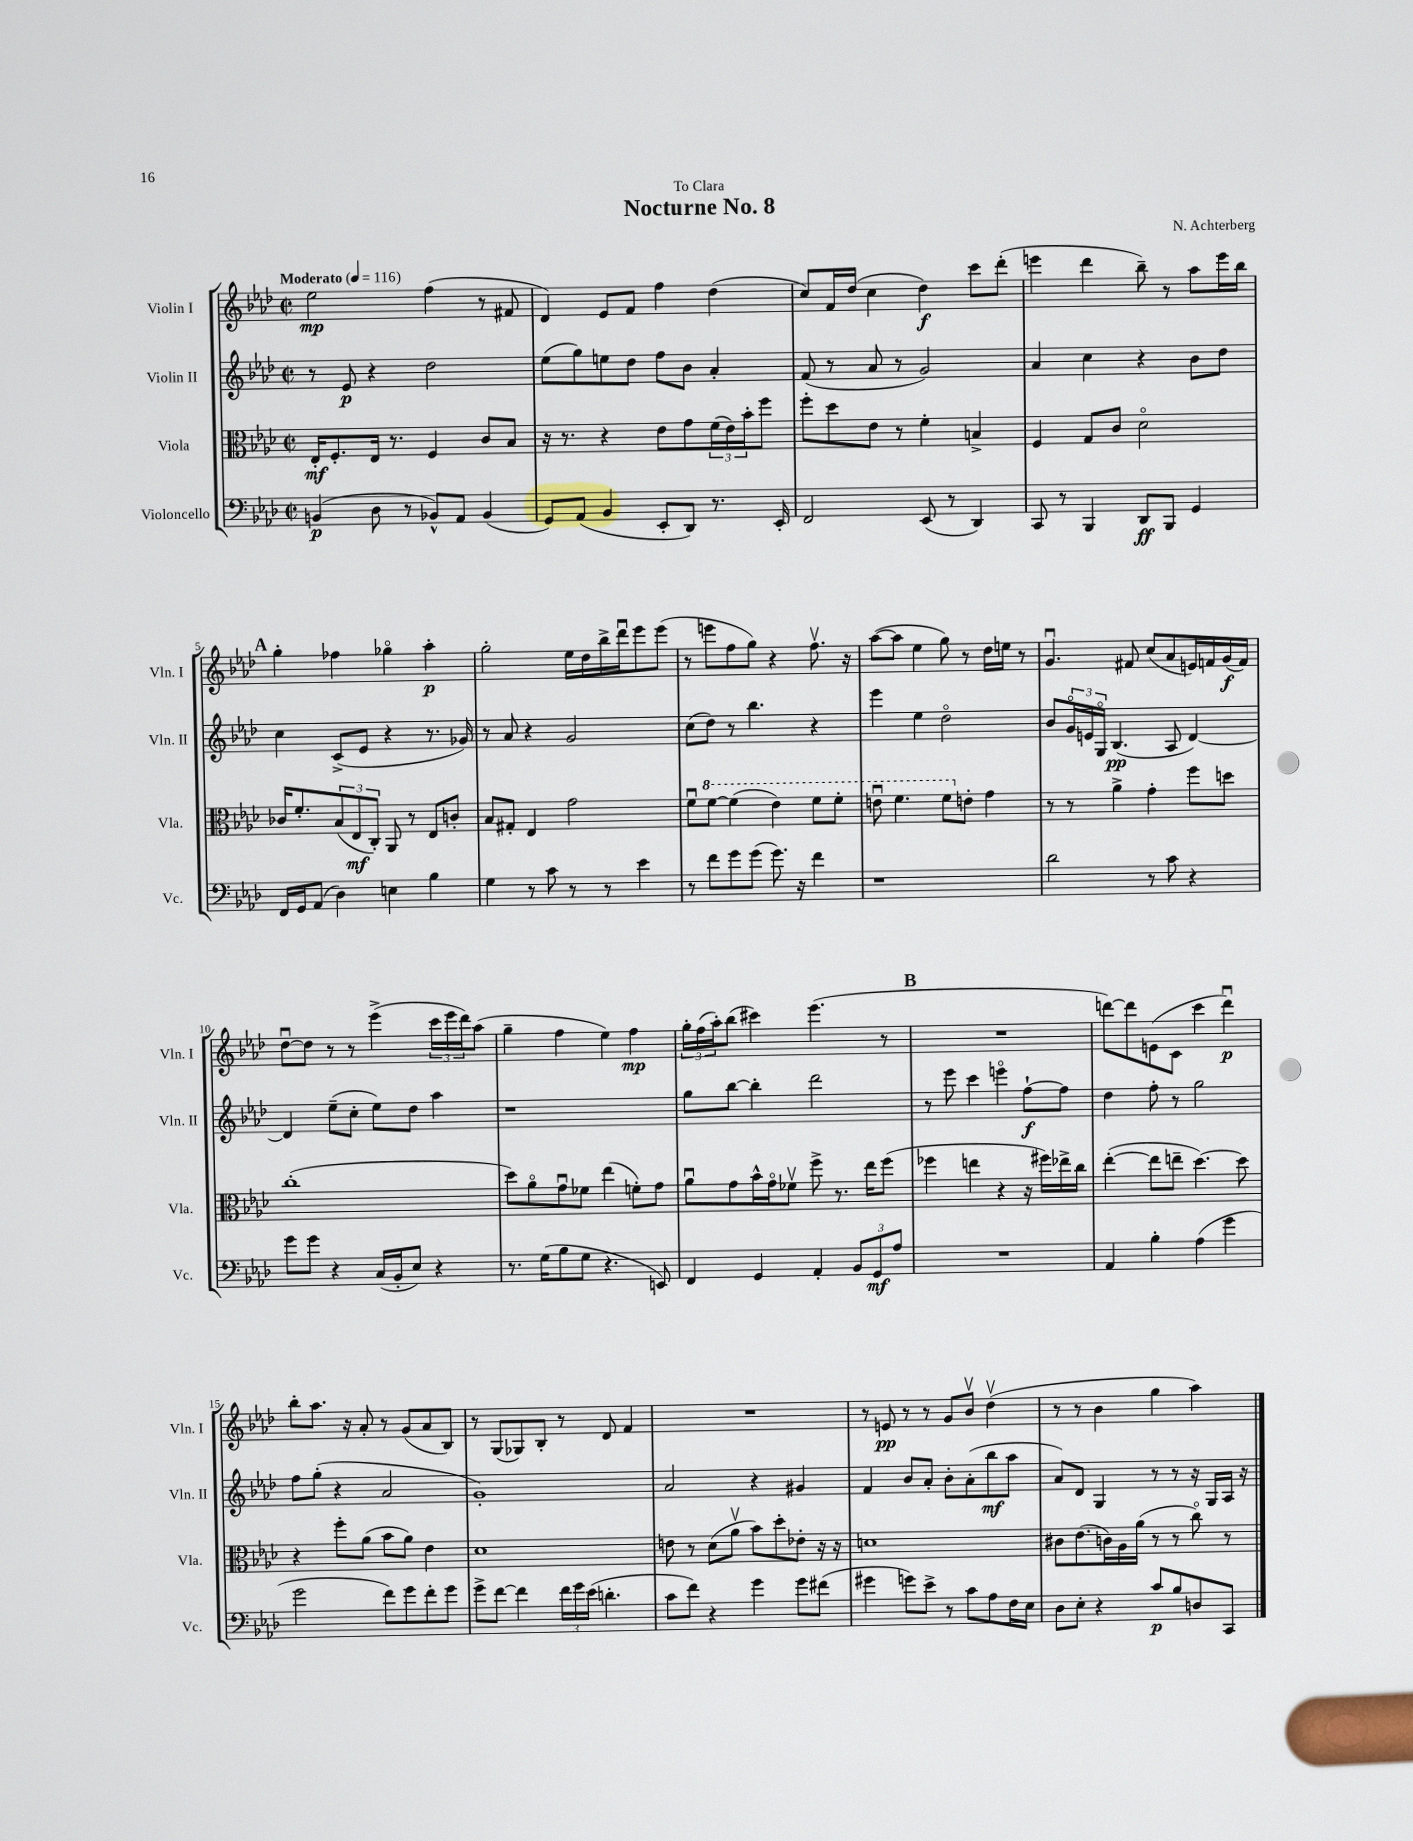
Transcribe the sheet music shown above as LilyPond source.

\header { title = "Nocturne No. 8" composer = "N. Achterberg" dedication = "To Clara" }
<<
\new StaffGroup <<
\new Staff = "s0" \with { instrumentName = "Violin I" shortInstrumentName = "Vln. I" } {
    \clef treble \key aes \major \defaultTimeSignature \time 2/2 \tempo "Moderato" 4 = 116
    ees''2\mp f''4( r8 fis'8 |
    des'4) ees'8 f'8 f''4 des''4( |
    c''8) f'16 des''16( c''4 des''4\f) c'''8 des'''8-.( |
    e'''4 des'''4 bes''8--) r8 aes''8 e'''16 bes''16 |
    \mark \markup { \bold "A" } g''4-. fes''4 ges''4\flageolet aes''4-.\p |
    g''2-. ees''16 des''16 bes''16-> des'''16\downbow ees'''8 ees'''8( |
    r8 e'''8 f''8 g''8) r4 f''8.\upbow r16 |
    aes''8~( aes''8 ees''4 g''8) r8 des''16 e''16 r8 |
    g'4.\downbow fis'8 c''8( aes'8 e'16) f'16 g'16\f( f'16) |
    des''8~\downbow des''8 r8 r8 ees'''4->( \tuplet 3/2 { c'''16 ees'''16 des'''16) } aes''8( |
    g''4-- f''4 ees''4) f''4\mp |
    \tuplet 3/2 { g''16-. f''16( aes''16-.) } bes''8( cis'''4) ees'''4.( r8 |
    \mark \markup { \bold "B" } R1 |
    d'''8~) d'''8 e'8( c'8 c'''4 d'''4\downbow\p) |
    bes''8-. aes''8. r16 aes'8-. r8 g'8( aes'8 bes8) |
    r8 g8( ges8) bes8-. r8 des'8 f'4 |
    R1 |
    r8 e'8\pp r8 r8 g'8 bes'8\upbow des''4\upbow( |
    r8 r8 bes'4 g''4 aes''4) \bar "|." |
}
\new Staff = "s1" \with { instrumentName = "Violin II" shortInstrumentName = "Vln. II" } {
    \clef treble \key aes \major \defaultTimeSignature \time 2/2
    r8 ees'8\p r4 des''2 |
    ees''8( g''8) e''8 des''8 f''8 bes'8 aes'4-. |
    f'8( r8 aes'8 r8 g'2) |
    aes'4 c''4 r4 bes'8 des''8 |
    \mark \markup { \bold "A" } c''4 c'8->( ees'8 r4 r8. ges'16) |
    r8 aes'8 r4 g'2 |
    c''8( des''8) r8 bes''4. r4 |
    ees'''4 ees''4 des''2\flageolet |
    bes'8 \tuplet 3/2 { g'16\flageolet e'16 g16\flageolet } bes4.\pp( aes8 des'4~) |
    des'4 ees''8--( c''8-. ees''8) des''8 aes''4 |
    r1 |
    g''8 bes''8~ bes''4-. des'''2 |
    \mark \markup { \bold "B" } r8 ees'''8 c'''4 e'''4\flageolet f''8~-!\f f''8 |
    des''4 f''8-. r8 g''2 |
    f''8 g''8-.( r4 aes'2 |
    g'1-.) |
    aes'2 r4 gis'4 |
    f'4 bes'8 aes'8-. bes'8-. aes'8-.( bes''8\mf aes''8 |
    aes'8) des'8 g4 r8 r8 r16 g16 aes16 r16 \bar "|." |
}
\new Staff = "s2" \with { instrumentName = "Viola" shortInstrumentName = "Vla." } {
    \clef alto \key aes \major \defaultTimeSignature \time 2/2
    ees16-.\mf f8.-. ees16 r8. f4 c'8 bes8 |
    r16 r8. r4 ees'8 g'8 \tuplet 3/2 { f'16( ees'16) bes'16-. } f''8 |
    f''8-. des''8 ees'8 r8 f'4-. b4-> |
    f4 g8 c'8 des'2\flageolet |
    \mark \markup { \bold "A" } ces'16 f'8.-. \tuplet 3/2 { bes8( ees8\mf c8-.) } aes,8 r8 ees8 c'8-. |
    bes8 gis8-. ees4 g'2 |
    f'8\downbow \ottava #1 f''8~ f''4( ees''4) f''8 f''8-. |
    e''8\downbow f''4. f''8 \ottava #0 e'8-. g'4 |
    r8 r8 aes'4-> g'4-. f''8 d''8 |
    c''1-.( |
    des''8) aes'8\flageolet g'8\downbow fes'8 ees''4( f'8-.) g'8 |
    aes'8\downbow g'8 bes'16-^ g'16\flageolet fes'8\upbow f''8-> r8. ees''16 f''8( |
    \mark \markup { \bold "B" } fes''4 e''4 r4 r16 fis''16) ees''16-> c''16 |
    ees''4~-.( ees''8 e''8-- des''4.~) des''8 |
    r4 f''8-. aes'8( bes'8 aes'8) ees'4 |
    des'1 |
    e'8 r8 des'8( aes'8\upbow bes'8) des''8-. ees'8-. r16 r16 |
    d'1 |
    cis'8 ees'8.( c'16) aes16 aes'16( r8 r8 c''8\flageolet) r8 \bar "|." |
}
\new Staff = "s3" \with { instrumentName = "Violoncello" shortInstrumentName = "Vc." } {
    \clef bass \key aes \major \defaultTimeSignature \time 2/2
    b,4\p( des8 r8 bes,8-^) aes,8 bes,4( |
    g,8) aes,8( bes,4 ees,8-. des,8) r8. ees,16-. |
    f,2 ees,8( r8 des,4) |
    c,8 r8 bes,,4 des,8\ff bes,,8 g,4 |
    \mark \markup { \bold "A" } f,16 g,16 aes,8( des4) e4 bes4 |
    g4 r8 c'8 r8 r8 ees'4 |
    r8 f'8 g'8 g'8( g'8.) r16 f'4 |
    r1 |
    des'2 r8 c'8 r4 |
    g'8 g'8 r4 c16( bes,16-. ees8) r4 |
    r8. g16( bes8 g8 r4. e,8) |
    f,4 g,4 aes,4-. \tuplet 3/2 { bes,8 g,8\mf aes8 } |
    \mark \markup { \bold "B" } R1 |
    aes,4 bes4-. aes4( g'4 |
    g'2 f'8) g'8 f'8-. g'8 |
    g'8-> f'8~ f'4 \tuplet 3/2 { f'16 g'16 ees'16( } d'4.-. |
    c'8 f'8) r4 g'4 g'8 fis'8( |
    gis'4 g'8) ees'8-> r8 c'8 aes8 f16 ees16 |
    des8 ees8-. r4 c'8\p bes8 d8 c,8 \bar "|." |
}
>>
>>
